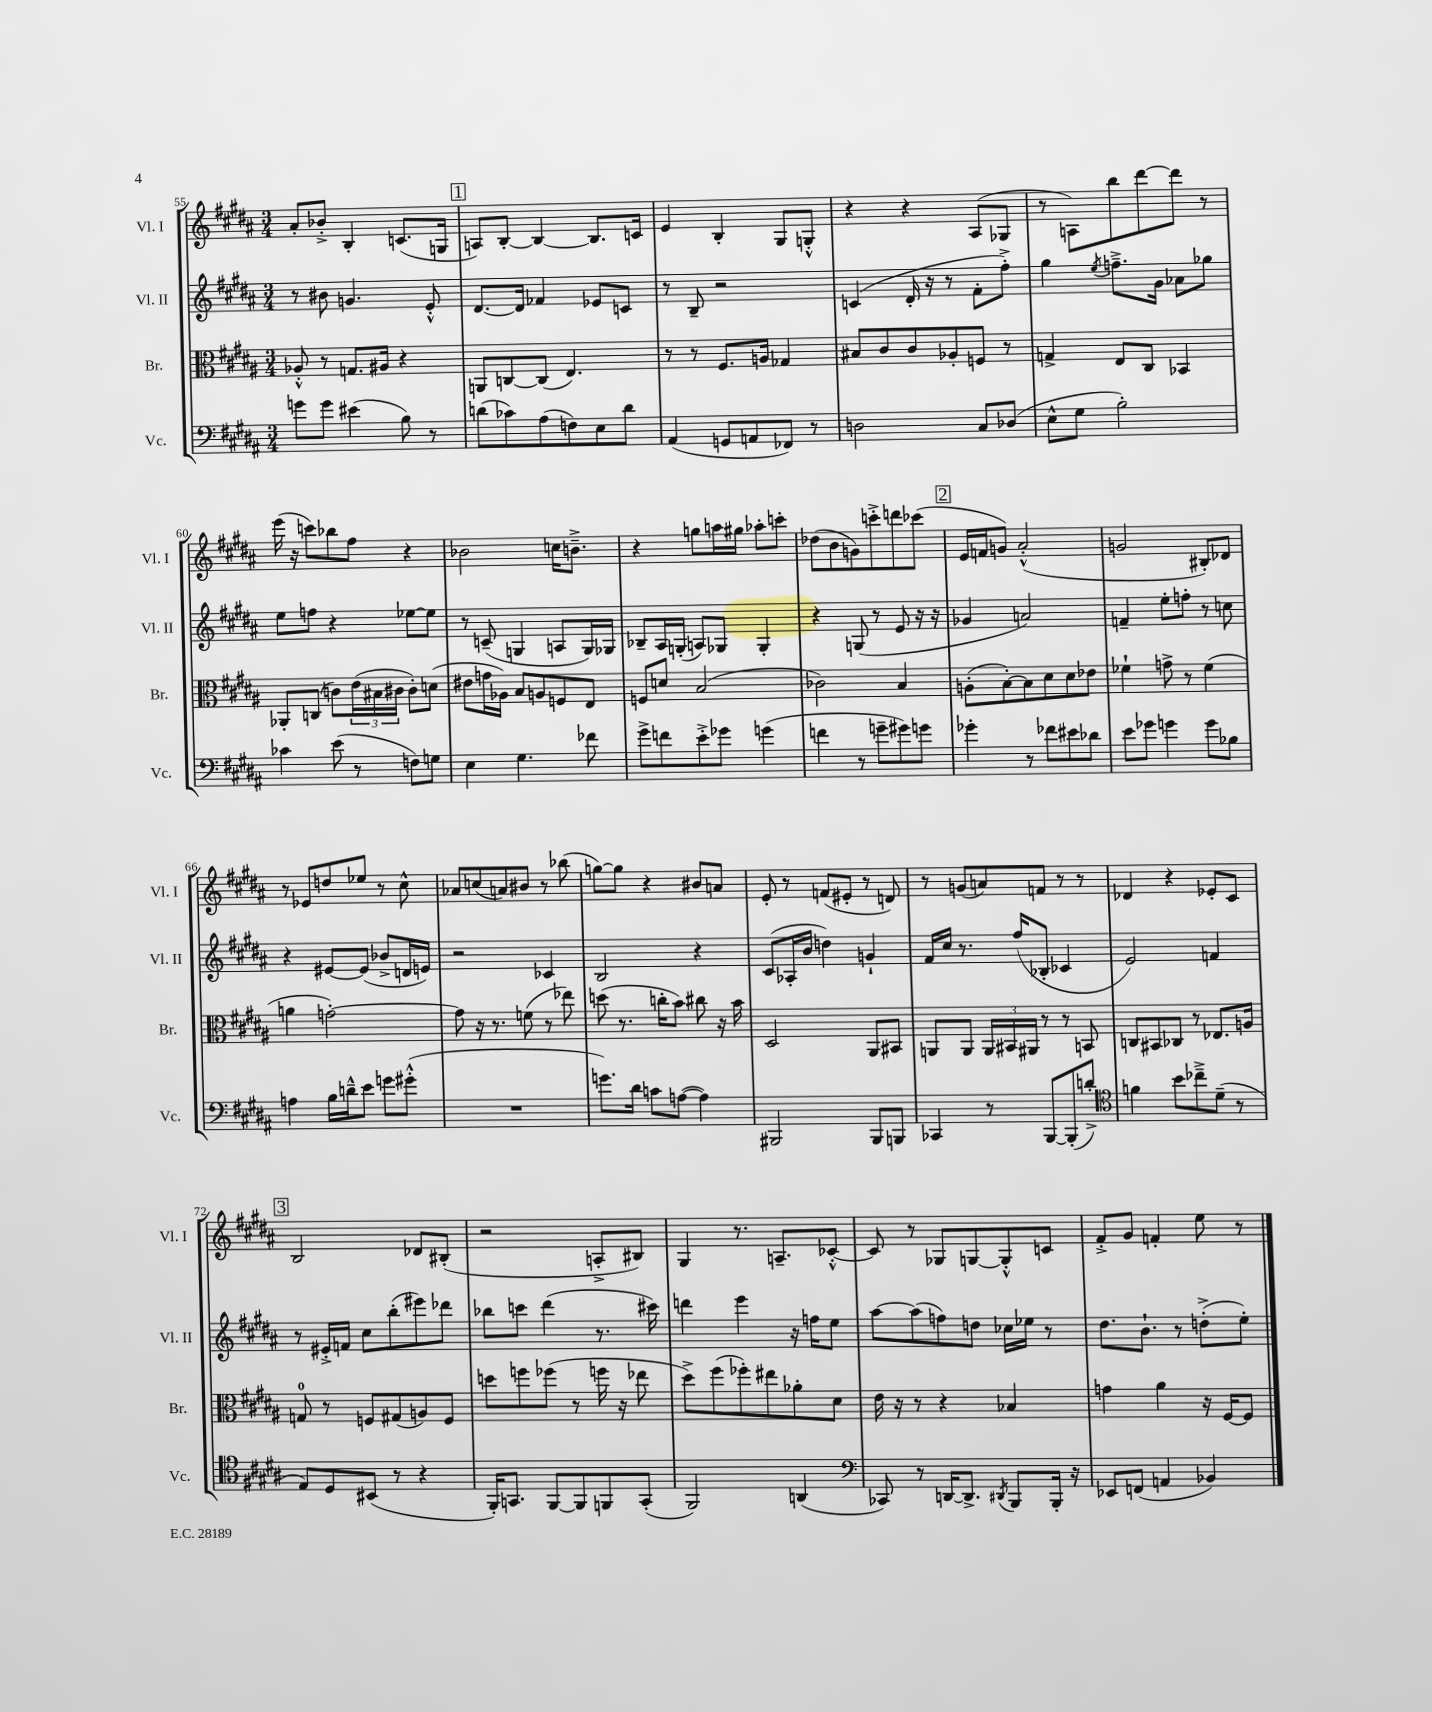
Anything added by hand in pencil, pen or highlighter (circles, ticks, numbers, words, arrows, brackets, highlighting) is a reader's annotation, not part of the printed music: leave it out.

**kern	**kern	**kern	**kern
*part4	*part3	*part2	*part1
*staff4	*staff3	*staff2	*staff1
*I"Vc.	*I"Br.	*I"Vl. II	*I"Vl. I
*I'Vc.	*I'Br.	*I'Vl. II	*I'Vl. I
*clefF4	*clefC3	*clefG2	*clefG2
*k[f#c#g#d#a#]	*k[f#c#g#d#a#]	*k[f#c#g#d#a#]	*k[f#c#g#d#a#]
*M3/4	*M3/4	*M3/4	*M3/4
=55	=55	=55	=55
8gn\L	8A-X'^^/	8r	8a#'/L
8g\J	8r	8b#X\	8b-X'^/J
(4e#X\	8.Gn/L	4.gn/	4B'/
.	16A#X/Jk	.	.
8B\)	4r	.	(8.cn/L
8r	.	8e'^^/	.
.	.	.	16Gn/Jk
!!LO:REH:place=s1:t=1
=56	=56	=56	=56
(8dn\L	8AAn/L	[8.d#/L	8An/L)
8c-X\)	[8Cn/	.	[8B'/J
.	.	16d#/Jk]	.
(8A#\	(8C/J]	4f-X/	4B/_
8Fn\)	4.E/)	.	.
8E\	.	8e-X/L	8.B/L]
8d\J	.	8cn/J	.
.	.	.	16cn/Jk
=57	=57	=57	=57
(4AA#/	8r	8r	4e/
.	8r	8B~/	.
8GGn/L	8.F#/L	2r	4B'/
8AAn/	.	.	.
.	16An/Jk	.	.
8FF-X/J)	4G-X/	.	8G#/L
8r	.	.	8Gn'^^/J
=58	=58	=58	=58
2Dn\	8B#X/L	(4cn/	4r
.	8c#/	.	.
.	8c#/	16d#'/	4r
.	.	16r	.
.	8A-X'/	8r	.
8C#/L	8Fn/J	8f#'\L	(8A#/L
(8D-X/J	8r	8ff#'^\J)	8G-X/J
=59	=59	=59	=59
8E^^\L	4Gn^/	4gg#\	8r
8G#\J	.	.	8An\L)
.	.	8qee/	.
2B'\)	8E/L	8.ffn~^\L	8bb\
.	8C#/J	.	[8ddd#\
.	.	16g#\Jk	.
.	4BB-X/	8a-X\L	8ddd#\J]
.	.	8gg-X\J	8r
!!LO:LB:g=z
=60	=60	=60	=60
4c-X\	8AA-X'/L	8ee\L	(16eee\
.	.	.	16r
.	(8Cn/J	8ffn\J	8cccn\L)
(8e\	8cn\L)	4r	8bb-X\
8r	(24e\L	.	8ff#\J
.	24B#X\	.	.
.	24c#X\JJ	.	.
8Fn\L)	8c#'\L)	[8ee-X\L	4r
8Gn\J	(8dn\J	8ee-\J]	.
=61	=61	=61	=61
4E\	8e#X\L	8r	2b-X\
.	16gn\L	(8cn~/	.
.	16A-X\JJ)	.	.
4.G#\	8B/L	4Gn/	.
.	8An/	.	.
.	8Fn/	8An/L	16ccn\KL
.	.	.	8.bn~^\J
8f-X\	8E/J	16G/L)	.
.	.	16G-X/JJ	.
=62	=62	=62	=62
8g#^\L	8Fn/L	8B-X~/L	4r
8fn\	8dn/J	16A#/L	.
.	.	(16Gn'/JJ	.
8e'^\	(2B/	8An/L)	8ggn\L
8g-X\J	.	8G-X/J	16aan\L
.	.	.	16gg#X\JJ
(4gn\	.	4G-'/	8aa-X'\L
.	.	.	8cccn'\J
=63	=63	=63	=63
4fn\	2c-X\)	4r	(8dd-X\L
.	.	.	8b\
8r	.	(8Gn/	8gn\)
8gn~\L	.	8r	8cccn'^\
8g#X\)	4B/	8e/	8dddn\
8gn\J	.	16r	(8ccc-X\J
.	.	16r	.
!!LO:REH:place=s1:t=2
=64	=64	=64	=64
4g-X'\	(8An'\L	4g-X/	16e/LL
.	.	.	16fn/J
.	[8B'\)	.	8gn/J)
8r	8B\]	2an/)	(2a#'^^/
8f-X\L	8d#\	.	.
8e#X\	8d#\	.	.
8d-X\J	8e-X\J	.	.
=65	=65	=65	=65
8e\L	4f-X`\	4fn~/	2gn/
8g-X\J	.	.	.
4gn\	8gn^\	8ee'\L	.
.	8r	8ffn'\J	.
8g\L	(4f-\	8r	8B#X'/L)
8B-X\J	.	8ccn\	8d-X/J
!!LO:LB:g=z
=66	=66	=66	=66
4An\	4an\	4r	8r
.	.	.	8e-X/L
16B\LL	[2gn'\)	[8e#X/L	8ddn/
16dn~^^\J	.	.	.
8e\J	.	(8e#/J]	8ee-X/J
8gn\L	.	8b-X^/L	8r
(8g#X'^^\J	.	16dn/L	8cc#^^\
.	.	16en/JJ)	.
=67	=67	=67	=67
2.r	8g\]	2r	8a-X/L
.	16r	.	(8ccn/
.	8.r	.	.
.	.	.	8an/)
.	(8fn\	.	8b#X/J
.	8r	4c-X/	8r
.	8ee-X\)	.	(8bb-X\
=68	=68	=68	=68
8.gn\L)	(8ddn\	2B/	[8ggn\L)
.	8.r	.	8gg\J]
16d#\Jk	.	.	.
8cn\L	.	.	4r
.	16ccn'\KL	.	.
([8An\J	8b\J)	.	.
4A\])	8cc#X\	4r	8b#X/L
.	16r	.	8an/J
.	16b\	.	.
=69	=69	=69	=69
2BBB#X/	2D#/	(8c#/L	8e'/
.	.	16A-X'/L	8r
.	.	16b/JJ	.
.	.	4ddn\)	(8fn/L
.	.	.	8e#X'/J
8BBB#/L	8AA#/L	4gn`/	8r
8BBBn/J	8BB#X/J	.	8dn/)
=70	=70	=70	=70
4CC-X/	8AAn/L	16f#/LL	8r
.	.	16cc#/JJ	.
.	8AA/J	8.r	(8gn/L
8r	24AA/LL	.	8an/)
.	24BB#X/	.	.
.	.	(16ff#/KL	.
.	24AA#X/JJ	.	.
[8BBB/L	8r	8B-X'/J	8fn/J
(8BBB'/]	8r	4c-X/	8r
8dn'^/J)	8BBn/	.	8r
=71	=71	=71	=71
*clefC4	*	*	*
4fn\	8Cn/L	2e/)	4d-X/
.	8BB#X/	.	.
8b\L	8C-X/J	.	4r
8cc-X~^\	8r	.	.
(8d#~\J	8.E-X/L	4fn/	8e-X'/L
8r	.	.	8c#/J
.	16An/Jk	.	.
!!LO:LB:g=z
!!LO:REH:place=s1:t=3
=72	=72	=72	=72
8E/L)	8Gn/	8r	2B/
8D#/	8r	16e#X'^/LL	.
.	.	16fn/JJ	.
(8BB#X/J	8Fn/L	8cc#\L	.
8r	(8G#X/	(8bb'\	.
4r	8An/)	8eee#X\)	8d-X/L
.	8F/J	8ddd-X\J	(8B#X'/J
=73	=73	=73	=73
16FF#'/KL)	8ddn\L	8bb-X\L	2r
8.GGn/J	.	.	.
.	8ffn\	8cccn\J	.
[8FF#/L	(8ff-X\J	(4ddd#\	.
8FF#/]	8r	.	.
8FFn/	16ffn\	8.r	8An'^/L
.	16r	.	.
(8GG'/J	8ee-X\	.	8B#X/J)
.	.	16ccc#X\)	.
=74	=74	=74	=74
2FF#/)	8dd#^\L)	4dddn\	4G#/
.	(8ff#\	.	.
.	8ff-X'\)	4eee\	8.r
.	8ee#X\	.	.
.	.	.	8.An~/L
(4AAn/	8a-X'\	16r	.
.	.	16ffn\KL	.
.	8d#\J	8ee\J	[8c-X'^^/J
=75	=75	=75	=75
*clefF4	*	*	*
8CC-X/)	16e\	[8aa#\L	8c-/]
.	16r	.	.
8r	8r	(8aa#\]	8r
[16DDn/KL	4r	8ffn\)	8G-X/L
8.DD^/J]	.	.	.
.	.	8ddn\J	[8Gn/
8qDD#X/	.	.	.
8BBB/L	4B-X/	16cc-X\LL	8G'^^/]
.	.	16ee-X\JJ	.
16BBB'/Jk	.	8r	8cn/J
16r	.	.	.
=76	=76	=76	=76
8EE-X/L	4gn\	8.dd#\L	8f#'^/L
(8FFn/J	.	.	8g#/J
.	.	8.b`\J	.
4AAn/	4a#\	.	4fn'/
.	.	8r	.
4BB-X/)	16r	(8ddn'^\L	8ee\
.	[16F#/KL	.	.
.	8F#/J]	8ee'\J)	8r
==	==	==	==
*-	*-	*-	*-
